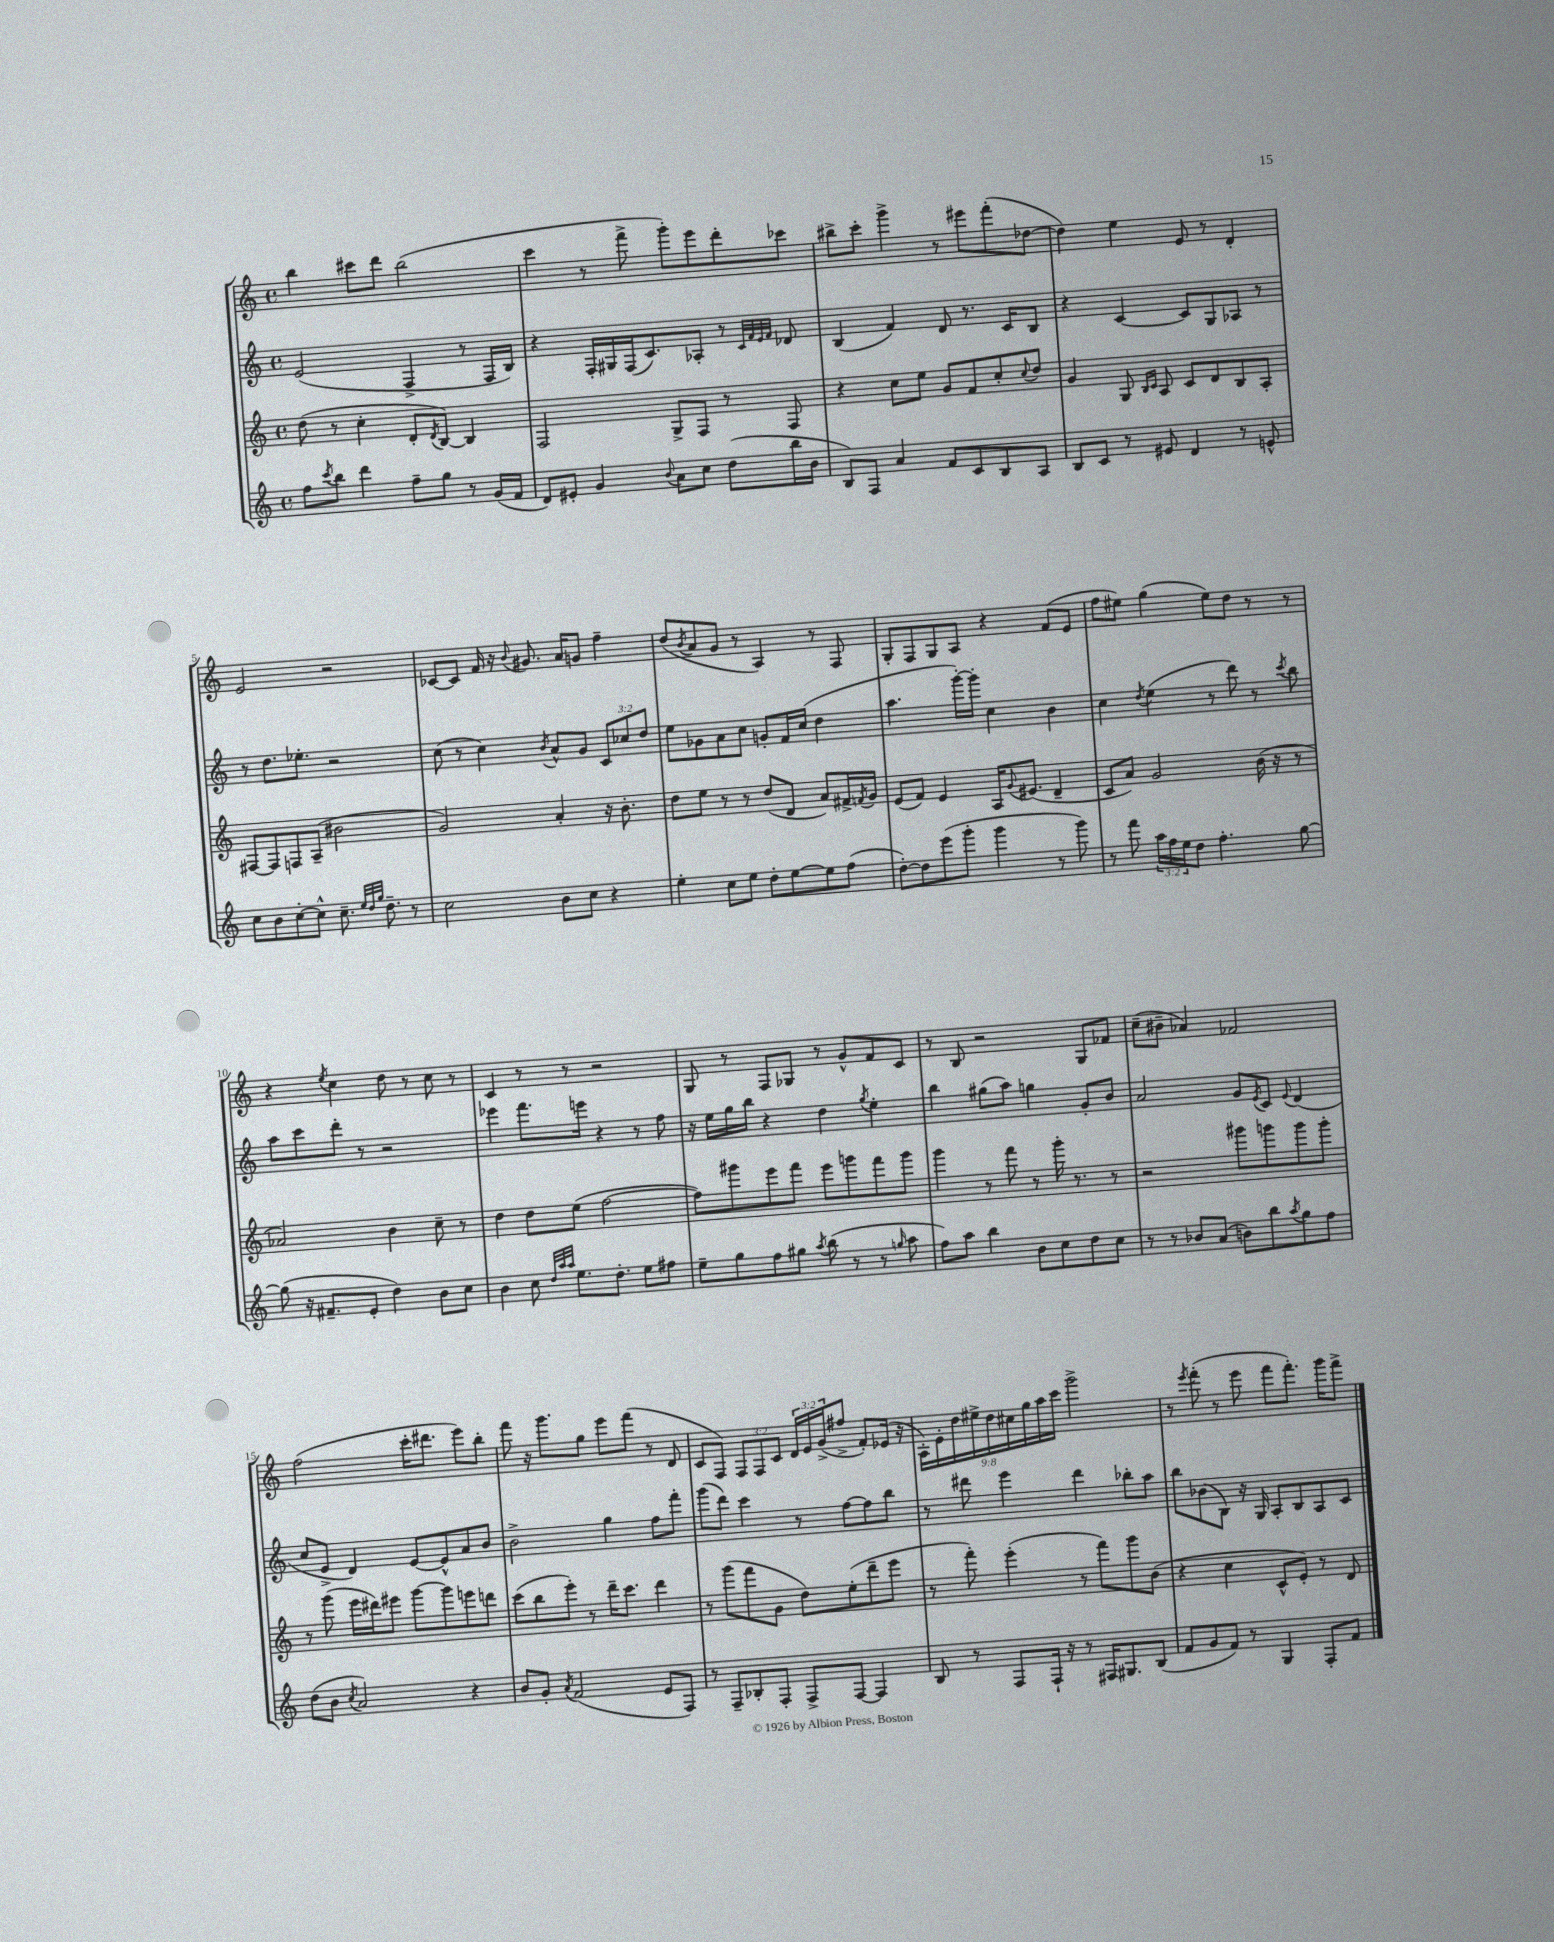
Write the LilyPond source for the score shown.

<<
\new StaffGroup <<
\new Staff = "s0" {
    \clef treble \key c \major \defaultTimeSignature \time 4/4 \override Staff.TupletNumber.text = #tuplet-number::calc-fraction-text
    b''4 cis'''8 d'''8 b''2( |
    c'''4 r8 f'''8-> g'''8-.) e'''8 d'''8-. ces'''8 |
    bis''8-> c'''8-. g'''4-> r8 eis'''8 f'''8-.( des''8~ |
    des''4) e''4 e'8 r8 d'4-. |
    e'2 r2 |
    ces'8~ ces'8 f'16 r16 \appoggiatura { b'8 } gis'8. a'16 g'8 f''4-- |
    d''8( \acciaccatura { b'8 } a'8 g'8 r8 a4) r8 f8 |
    g8-. f8 g8 a8 r4 f'8( e'8 |
    f''8 eis''8) g''4( eis''8) d''8 r8 r8 |
    r4 \acciaccatura { e''8 } c''4 d''8 r8 c''8 r8 |
    c'4 r8 r8 r2 |
    g8 r8 f8 ges8 r8 g'8-^ f'8 c'8 |
    r8 b8 r2 g8 fes'8 |
    c''8--( bis'8-- aes'4) fes'2 |
    f''2( c'''16-. dis'''8. e'''8) b''8-. |
    f'''8 r16 g'''8. g''8 e'''8 f'''8( r8 d'8 |
    c'8 f8) \tuplet 3/2 { f8 f8 c'8 } \tuplet 3/2 { d'16 e'16 g'16->( } fis''8-> f'8-.) ees'16( r16 |
    \tuplet 9/8 { a16-.) e'16-. d''16 eis''16-> d''16 cis''16 g''16 a''16 c'''16 } g'''2-> |
    r8 \acciaccatura { e'''8 } f'''8-.( r8 e'''8 f'''8 f'''8.-.) g'''16 f'''8-> \bar "|." |
}
\new Staff = "s1" {
    \clef treble \key c \major \defaultTimeSignature \time 4/4 \override Staff.TupletNumber.text = #tuplet-number::calc-fraction-text
    e'2( f4-> r8 f16 b16) |
    r4 f16-. gis16 f16( c'8.) aes8-. r8 \grace { c'32 f'32 e'32 f'32 } des'8 |
    b4( f'4) d'8 r8. c'16 b8 |
    r4 c'4~ c'8 g8 aes8 r8 |
    r8 d''8. ees''8.-. r2 |
    c''8( r8 c''4) \acciaccatura { b'8 } a'8-^ g'8 \tuplet 3/2 { c'8 ces''8 d''8 } |
    e''8 ges'8 a'8 c''8 g'8-. f'16 c''16( d''4 |
    a''4. g'''16~-.) g'''16-. c''4 b'4 |
    c''4 \acciaccatura { d''8 } e''4( r8 d'''8) r8 \acciaccatura { c'''8 } b''8 |
    a''8 c'''8 d'''8-. r8 r2 |
    ees'''4 f'''8. e'''16 r4 r8 f''8 |
    r16 e''16 g''16 b''16 r4 d''4 \acciaccatura { g''8 } e''4-. |
    b''4 gis''8( a''8) g''4 g'8-. b'8 |
    a'2 g'8 \acciaccatura { e'8 } c'8 \appoggiatura { e'8 } d'4( |
    c''8 e'8-> d'4) e'8~ e'8-^ a'8 b'8 |
    b'2-> g''4 f''8 f'''8-. |
    g'''8( d'''8) c'''4 r8 f''8~ f''8 b''8 |
    r8 dis'''8 e'''4 dis'''4 bes''8-. a''8 |
    b''8 bes'8( b8) r16 g16 a8-. b8 a8 c'8 \bar "|." |
}
\new Staff = "s2" {
    \clef treble \key c \major \defaultTimeSignature \time 4/4
    d''8( r8 c''4-. d'8-. \acciaccatura { d'8 } b8~) b4 |
    f2 g8-> f8 r8 f8 |
    r4 c''8 e''8 g'8 f'8 c''8-. \appoggiatura { c''8 } d''8 |
    g'4 g8 \grace { b16 c'16 } a8 c'8 d'8 b8 a8-. |
    fis8~ fis8 f8 a8--( bis'2 |
    g'2) a'4-. r16 b'8.-. |
    d''8 e''8 r8 r8 d''8( d'8 a'8) fis'16-> \acciaccatura { f'8 } g'16 |
    e'8( f'8) e'4 a16 \appoggiatura { g'8 } eis'8.( d'4-- |
    c'8 a'8) g'2 b'16( r16 r8 |
    aes'2) b'4 c''8-- r8 |
    d''4 d''8 e''8( f''2~ |
    f''8) gis'''8 e'''8 f'''8 e'''8 g'''8 f'''8 g'''8 |
    g'''4 r8 f'''8 r8 g'''16-. r8. r8 |
    r2 gis'''8 g'''8 g'''8 g'''8-. |
    r8 g'''8( e'''16 dis'''16) eis'''8 g'''8~ g'''8 e'''8 d'''8 |
    c'''8( b''8 e'''8-.) r8 d'''16-- c'''8. d'''4 |
    r8 g'''8( f'''8 g'8 d''8) e''8-.( d'''8-- e'''8 |
    r8 f'''8-.) e'''4-.( r8 f'''8) g'''8 b'8( |
    r4 c''4 c'8-^ e'8-.) r8 d'8 \bar "|." |
}
\new Staff = "s3" {
    \clef treble \key c \major \defaultTimeSignature \time 4/4 \override Staff.TupletNumber.text = #tuplet-number::calc-fraction-text
    f''8 \acciaccatura { c'''8 } b''8 d'''4 f''8-- g''8 r8 g'16( f'16 |
    d'8) eis'8-. g'4 \appoggiatura { b'8 } a'8 c''8 d''8( b''16 b'16 |
    b8) f8 a'4 f'8 c'8 b8 a8 |
    b8 c'8 r8 eis'8 d'4 r8 e'8-^ |
    c''8 b'8 c''8~-. c''8-^ c''8.-- \grace { e''32 d''32 g''32 } d''8.-- r8 |
    c''2 b'8 c''8 r4 |
    e''4-. c''8 e''8 d''8-. e''8~ e''8 f''8( |
    d''8~-.) d''8 e'''8( g'''8-. g'''4 r8 g'''8) |
    r8 f'''8 \tuplet 3/2 { a''16 f''16 e''16 } d''8 f''4.-. g''8~ |
    g''8( r16 fis'8.-- e'8-. d''4) b'8 c''8 |
    b'4 c''8 \grace { d''32 a''32 a''32 } e''8. d''8.-. e''8 fis''8 |
    e''8-- g''8 f''8 gis''8 \acciaccatura { a''8 } b''8( r8 r8 \grace { g''16 } a''8 |
    f''8) a''8 b''4 b'8 c''8 d''8 c''8 |
    r8 r8 bes'8 a'8( b'8) b''8 \acciaccatura { a''8 } g''8 f''8 |
    d''8( b'8 \acciaccatura { c''8 } a'2) r4 |
    b'8 g'8-. \acciaccatura { a'8 } f'2( e'8 f8) |
    r8 f8-- bes8-. f8-. f8-> f8~ f4 |
    b8 r8 f8 f16-! r16 r8 fis16 gis8. b8( |
    f'8 g'8 f'8) r8 g4 f8-. f'8 \bar "|." |
}
>>
>>
